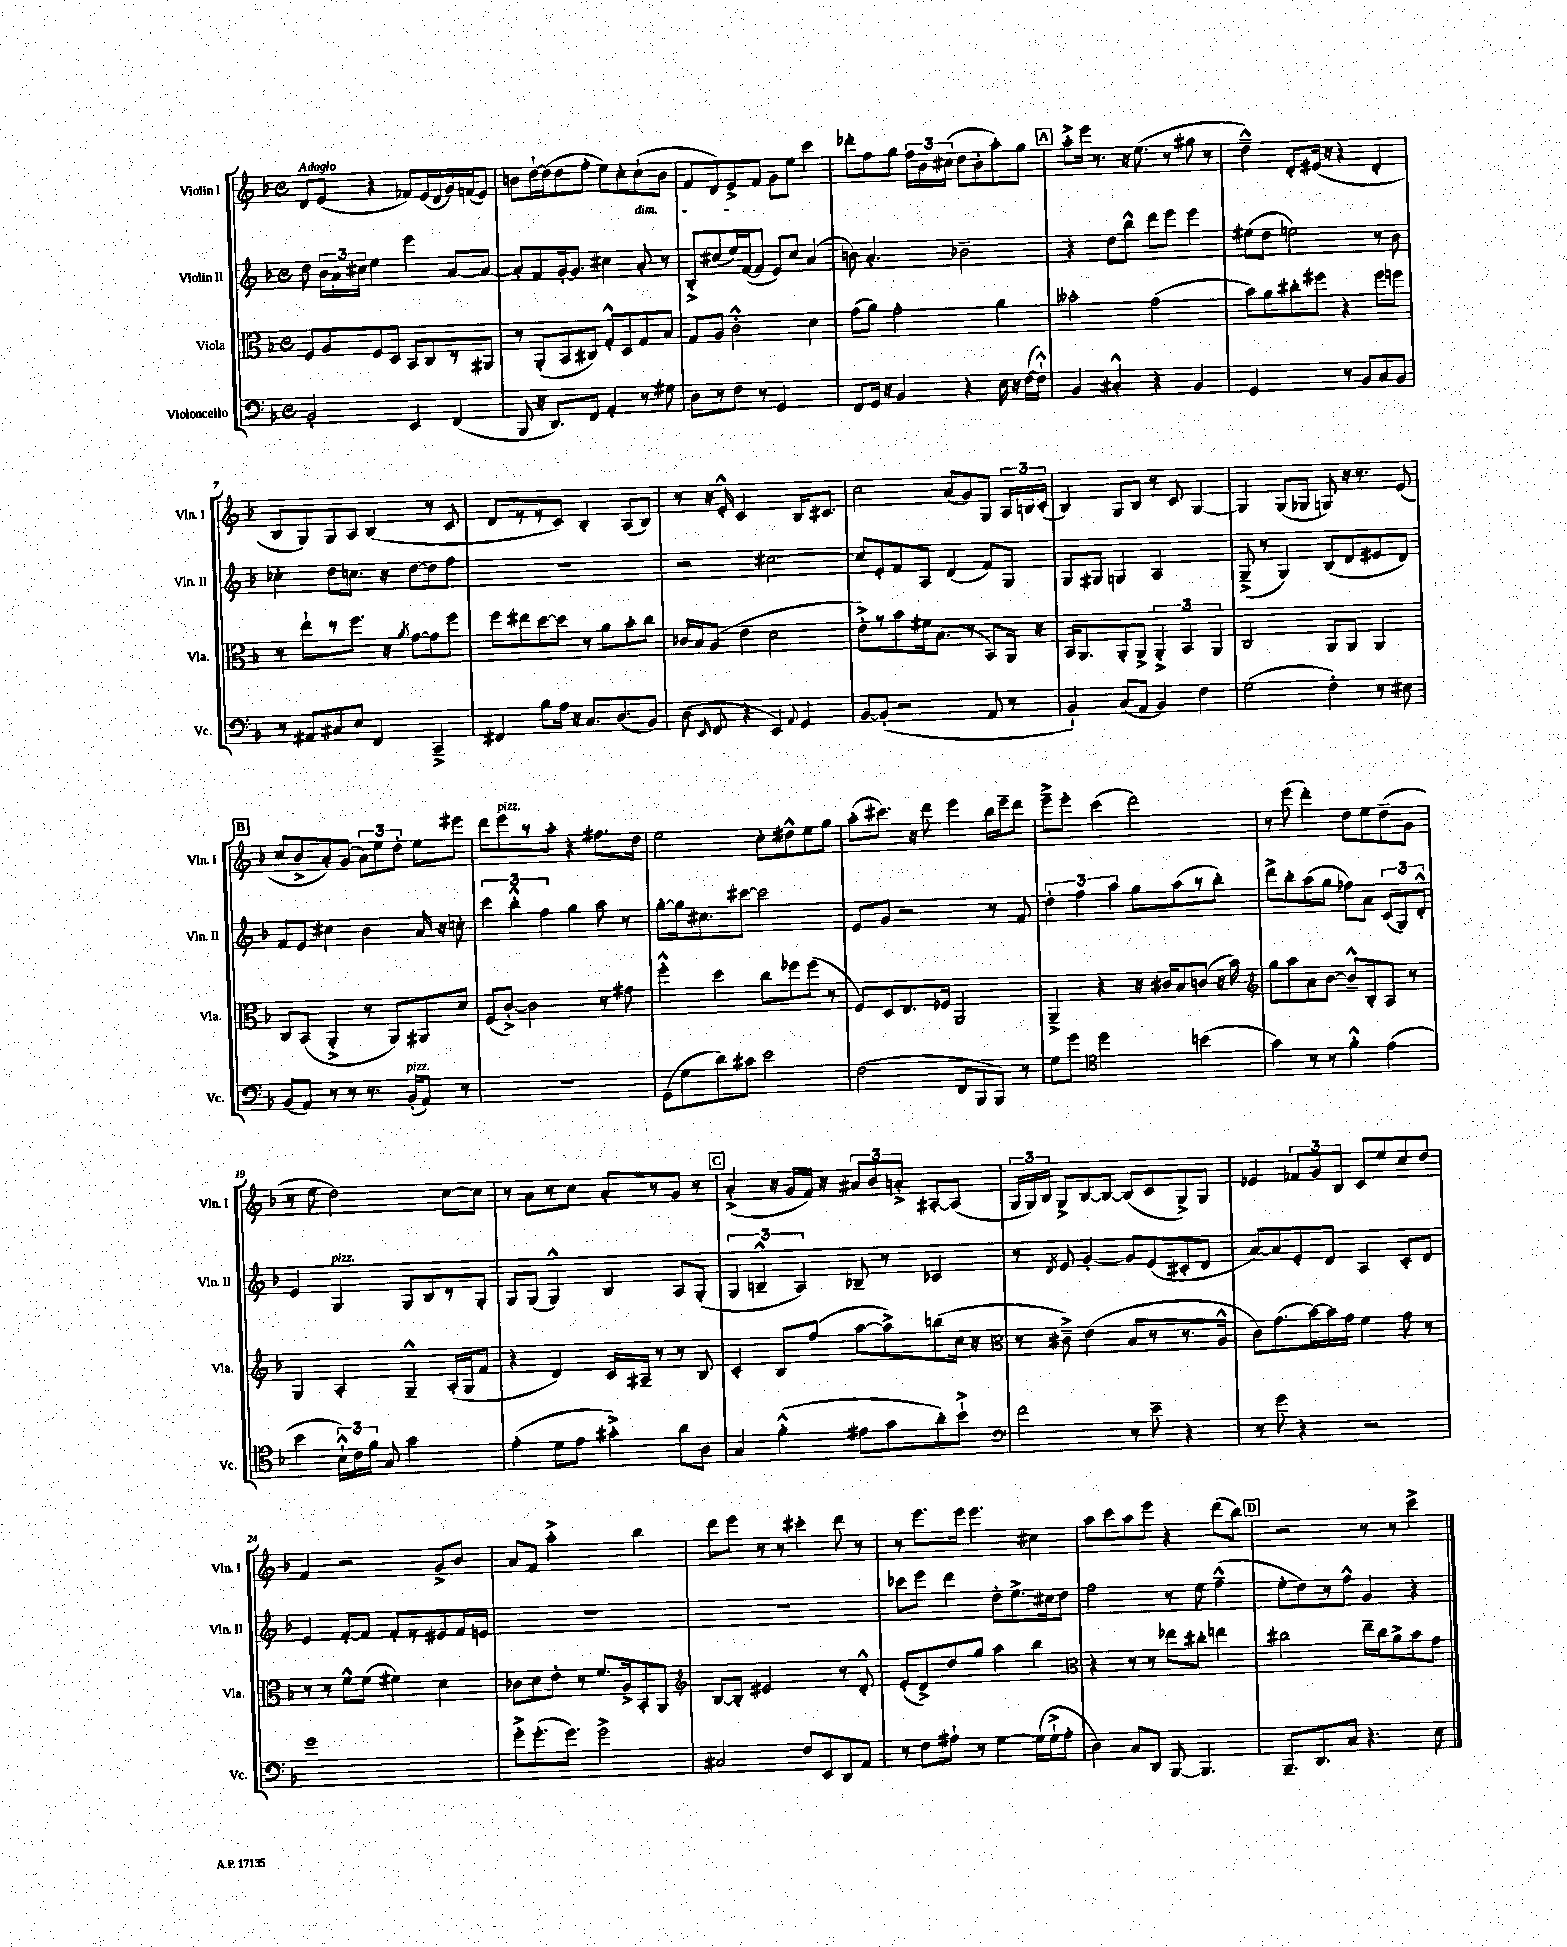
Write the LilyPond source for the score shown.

<<
\new StaffGroup <<
\new Staff = "s0" \with { instrumentName = "Violin I" shortInstrumentName = "Vln. I" } {
    \clef treble \key f \major \defaultTimeSignature \time 4/4 \tempo "Adagio"
    \autoBeamOff d'8[ e'8]( r4 fes'8[) e'16( d'16 g'16) f'16( e'8]) |
    b'8[ d''16~-! d''16( d''8 f''8]-. e''8[) c''8-. c''8-!\dim( b'8] |
    f'8[ d'8) e'8->\! f'8] g'8[ e''8] c'''4 |
    des'''8[-. f''8 g''8] \tuplet 3/2 { f''16[ bes'16 cis''16]( } d''8[ bes'8-. a''8-.) g''8] |
    \mark \markup { \box "A" } a''8[-.-> e'''16] r8. r16 e''8.( r8 gis''8 r8 |
    d''4---^) d'8[-. eis'16]( r16 r4 d'4-. |
    bes8[ g8) g8 a8] bes4( r8 c'8 |
    d'8[ r8 r8 c'8]) bes4-. a8[( bes8]) |
    r8 r16 e'16-.-^ c'2 bes16[ cis'8.] |
    c''2 a'8[( g'8) g8] \tuplet 3/2 { a16[ b16 c'16]-.( } |
    bes4) g8[ bes8] r8 c'8 g4~ |
    g4 g8[( ges8] g8) r16 r8. e'8( |
    \mark \markup { \box "B" } c''8[ bes'8-> a'8-.) g'8]( \tuplet 3/2 { a'8[) e''8 d''8]-. } e''8[ eis'''8] |
    d'''8[ e'''8^\markup { \italic "pizz." } r8 a''8]-. r4 fis''8.[ d''16] |
    e''2 c''8[-. dis''8-^ e''8 g''8] |
    a''8[-.( cis'''8.]) r16 d'''8 e'''4 bes''16[ e'''16-- d'''8] |
    e'''8[---> e'''8]-. c'''4( d'''2) |
    r8 e'''8( d'''4-.) d''8[ e''8 d''8--( g'8] |
    r8 e''8 d''2) c''8[~ c''8] |
    r8 a'8[ r8 c''8] a'8[-. r8 g'8] r8 |
    \mark \markup { \box "C" } a'4-.->( r16 g'16[ f'16]) r16 \tuplet 3/2 { ais'8[ bes'8 a'8]-.-> } ais8[~-. ais8]( |
    \tuplet 3/2 { g16[ g16) bes16] } g8[-> bes8~ bes8]~ bes8[( c'8 g8->) g8] |
    ees'4 \tuplet 3/2 { fes'8[ g'8 bes8] } c'8[ e''8 c''8 d''8] |
    f'4 r2 g'8[-> bes'8] |
    a'8[ f'8] a''2-.-> bes''4 |
    d'''8[ e'''8] r8 r8 cis'''4-. d'''8 r8 |
    r8 e'''8.[ e'''16] e'''4. cis''4 |
    a''8[ c'''8 a''8 e'''8] r4 d'''8[( bes''8]) |
    \mark \markup { \box "D" } r2 r8 r8 c'''4-> \bar "|." |
}
\new Staff = "s1" \with { instrumentName = "Violin II" shortInstrumentName = "Vln. II" } {
    \clef treble \key f \major \defaultTimeSignature \time 4/4
    \autoBeamOff d''8 \tuplet 3/2 { bes'16[ a'16 cis''16] } e''4 e'''4 a'8[~ a'8]~ |
    a'8[-. f'8 g'16~-. g'8.] cis''4 a'8-. r8 |
    bes8[-.-> cis''8( e''16) f'16~( f'8] e'8[) cis''8] a'4( |
    b'8) a'4.-. bes'2-- |
    \mark \markup { \box "A" } r4 d''8[ bes''8]-^ d'''8[ e'''8] e'''4 |
    eis''8[( d''8] e''2) r8 bes'8 |
    ces''4-. d''8[ c''8.] r16 d''8[~ d''8 f''8] |
    R1 |
    r2 cis''2~ |
    cis''8[ e'8-. f'8 a8] d'4( f'8[) g8] |
    g8[ gis8] g4 a2 |
    g8--->( r8 g4) bes8[( d'8 eis'8 d'8]) |
    \mark \markup { \box "B" } f'8[ e'8] cis''4 bes'4 a'16 r16 c''8-. |
    \tuplet 3/2 { c'''4 bes''4-.-^ f''4 } g''4 a''8 r8 |
    g''8[~-. g''16 cis''8. cis'''8]~ cis'''2 |
    e'8[ g'8] r2 r8 f'8 |
    \tuplet 3/2 { d''4-. f''4 a''4 } g''8[ a''8( r8 bes''8]-.) |
    d'''8[-> bes''8-. a''8( g''8] fes''8[) a'8] \tuplet 3/2 { c'8[( g8) d'8]-.-^ } |
    e'4 g4^\markup { \italic "pizz." } g8[ bes8 r8 g8]-. |
    g8[ g8]( g4-^) bes4 a8[ g8]-.( |
    \mark \markup { \box "C" } \tuplet 3/2 { g4 b4---^ a4) } bes8-- r8 ces'4 |
    r8 \acciaccatura { d'8 } e'8 g'4~-. g'8[ e'8( cis'8-. d'8] |
    a'8[~) a'8 e'8-. d'8] a4 c'8[-. d'8] |
    e'4 f'8[~-. f'8] f'8[-. r8 eis'8 f'16 e'16] |
    R1 |
    R1 |
    ces'''8[ e'''8] d'''4 d''8[-. e''8.-> cis''16 d''8] |
    f''2 r8 e''8 f''4---^( |
    \mark \markup { \box "D" } e''8[-. d''8) r8 f''8]-^ g'4 r4 \bar "|." |
}
\new Staff = "s2" \with { instrumentName = "Viola" shortInstrumentName = "Vla." } {
    \clef alto \key f \major \defaultTimeSignature \time 4/4
    \autoBeamOff f8[ a8 f8 d8] bes,8[ c8 r8 ais,8] |
    r8 a,8[-.( bes,8 cis8]) g8[-.-^ d8 g8 bes8] |
    g8[ a8] c'2-.-^ d'4 |
    g'8[( a'8]) g'2-. a'4 |
    \mark \markup { \box "A" } beses'2-. g'2( |
    bes'8[) a'8 cis''8-. fis''8] r4 fis''8[ f''8] |
    r8 e''8[-! r8 f''8.] r16 \acciaccatura { a'8 } g'8[~ g'8 f''8] |
    f''8[ eis''8 d''8~ d''8] r8 a'8[ bes'8-. c''8] |
    ces'16[ bes16 a8]( e'4 d'2 |
    e'8[-.->) r8 bes'8 fis'16 bes8.]( r8 bes,8[) a,16] r16 |
    bes,16[ a,8. a,8-. a,8]-> \tuplet 3/2 { a,4-.-> bes,4 a,4 } |
    c2 a,8[ a,8] a,4 |
    \mark \markup { \box "B" } c8[ bes,8]( a,4-.-> r8 a,8[) ais,8 d'8] |
    f8[( c'8]~-.->) c'2 r8 gis'8 |
    f''4-.-^ d''4 c''8[ fes''8 fes''8]( r8 |
    f8[) d8 e8. fes16] a,2 |
    a,4---> r4 r16 cis'16[ bes8 c'8]( r16 bes'16) |
    \clef treble g''8[ a''8 a'8 bes'8]~ bes'8[---^ bes8-. a8] r8 |
    g4 a4-. g4---^ a16[-.( g16 f'8] |
    r4 d'4) c'16[ ais16]-- r8 r8 bes8 |
    \mark \markup { \box "C" } c'4-. bes8[ f''8]( a''8[~ a''8->) b''8( c''16] r16 |
    \clef alto r8 cis'8--->) e'4( bes8[ r8 r8. a16]-^ |
    c'8[) g'8.( bes'16~) bes'16 g'16] f'4 g'8 r8 |
    r8 r8 f'8[-^ f'8]( fis'4) d'4 |
    ces'8[ d'8 e'8]-. r8 f'8.[ a16-> bes,8-. a,8] |
    \clef treble bes8[~ bes8]-. eis'2 r8 d'8-.-^ |
    e'8[-.( d'8->) d''8 g''8] a''4 bes''4 |
    \clef alto r4 r8 r8 ees''8[ cis''8]-. e''4 |
    \mark \markup { \box "D" } cis''2 e''16[-- cis''16 a'8-> bes'8 g'8] \bar "|." |
}
\new Staff = "s3" \with { instrumentName = "Violoncello" shortInstrumentName = "Vc." } {
    \clef bass \key f \major \defaultTimeSignature \time 4/4
    \autoBeamOff bes,2-. e,4 f,4( |
    bes,,8 r16 d,8.[) f,8] a,4-. r8 gis8 |
    d8[ r8 f8] r8 g,2 |
    f,8[ g,16] r16 bes,4 r4 e16 r16 f16[~( f16]-!-^) |
    \mark \markup { \box "A" } bes,4 cis4-.-^ r4 bes,4 |
    g,2 r8 bes,8[ c8 bes,8] |
    r8 ais,8[ cis8 e8] f,4 c,4---> |
    fis,4 bes8[ a16] r16 c8.[ d8.( bes,8]) |
    d8( \grace { e,16 } f,8 r4 e,4) \appoggiatura { a,8 } g,4 |
    bes,8[~ bes,8]-.( r2 a,8 r8 |
    bes,4-!) c8[( a,8] bes,4) f4 |
    g2( f4-.) r8 eis8 |
    \mark \markup { \box "B" } bes,8[( a,8]) r8 r8 r8. bes,16[-.^\markup { \italic "pizz." }( a,8]) r8 |
    R1 |
    g,8[( g8 d'8) cis'8] e'2 |
    f2( f,8[ bes,,8 bes,,8]) r8 |
    g8[ g'8] \clef tenor d''2 b'4( |
    g'4) r8 r8 f'4-.-^ e'4( |
    bes'4 \tuplet 3/2 { bes16[-!-^) c'16 f'16] } g8 g'2 |
    e'4-.( d'8[ e'8] gis'4-.->) a'8[ a8] |
    \mark \markup { \box "C" } g4 f'4-.-^( eis'8[ g'8 a'8-.) bes'8]-!-> |
    \clef bass f'2 r8 e'8-- r4 |
    r8 g'8 r4 r2 |
    g'1 |
    g'8[-.-> g'8.-.( g'8.]) g'2-> |
    cis2 f8[ e,8 d,8 a,8] |
    r8 f8[ ais8]-! r8 g4~ g16[( g16-!-> ais8]-. |
    d4) c8[ d,8] bes,,8~ bes,,4. |
    \mark \markup { \box "D" } bes,,8.[-- d,8. c8] r4. e8 \bar "|." |
}
>>
>>
